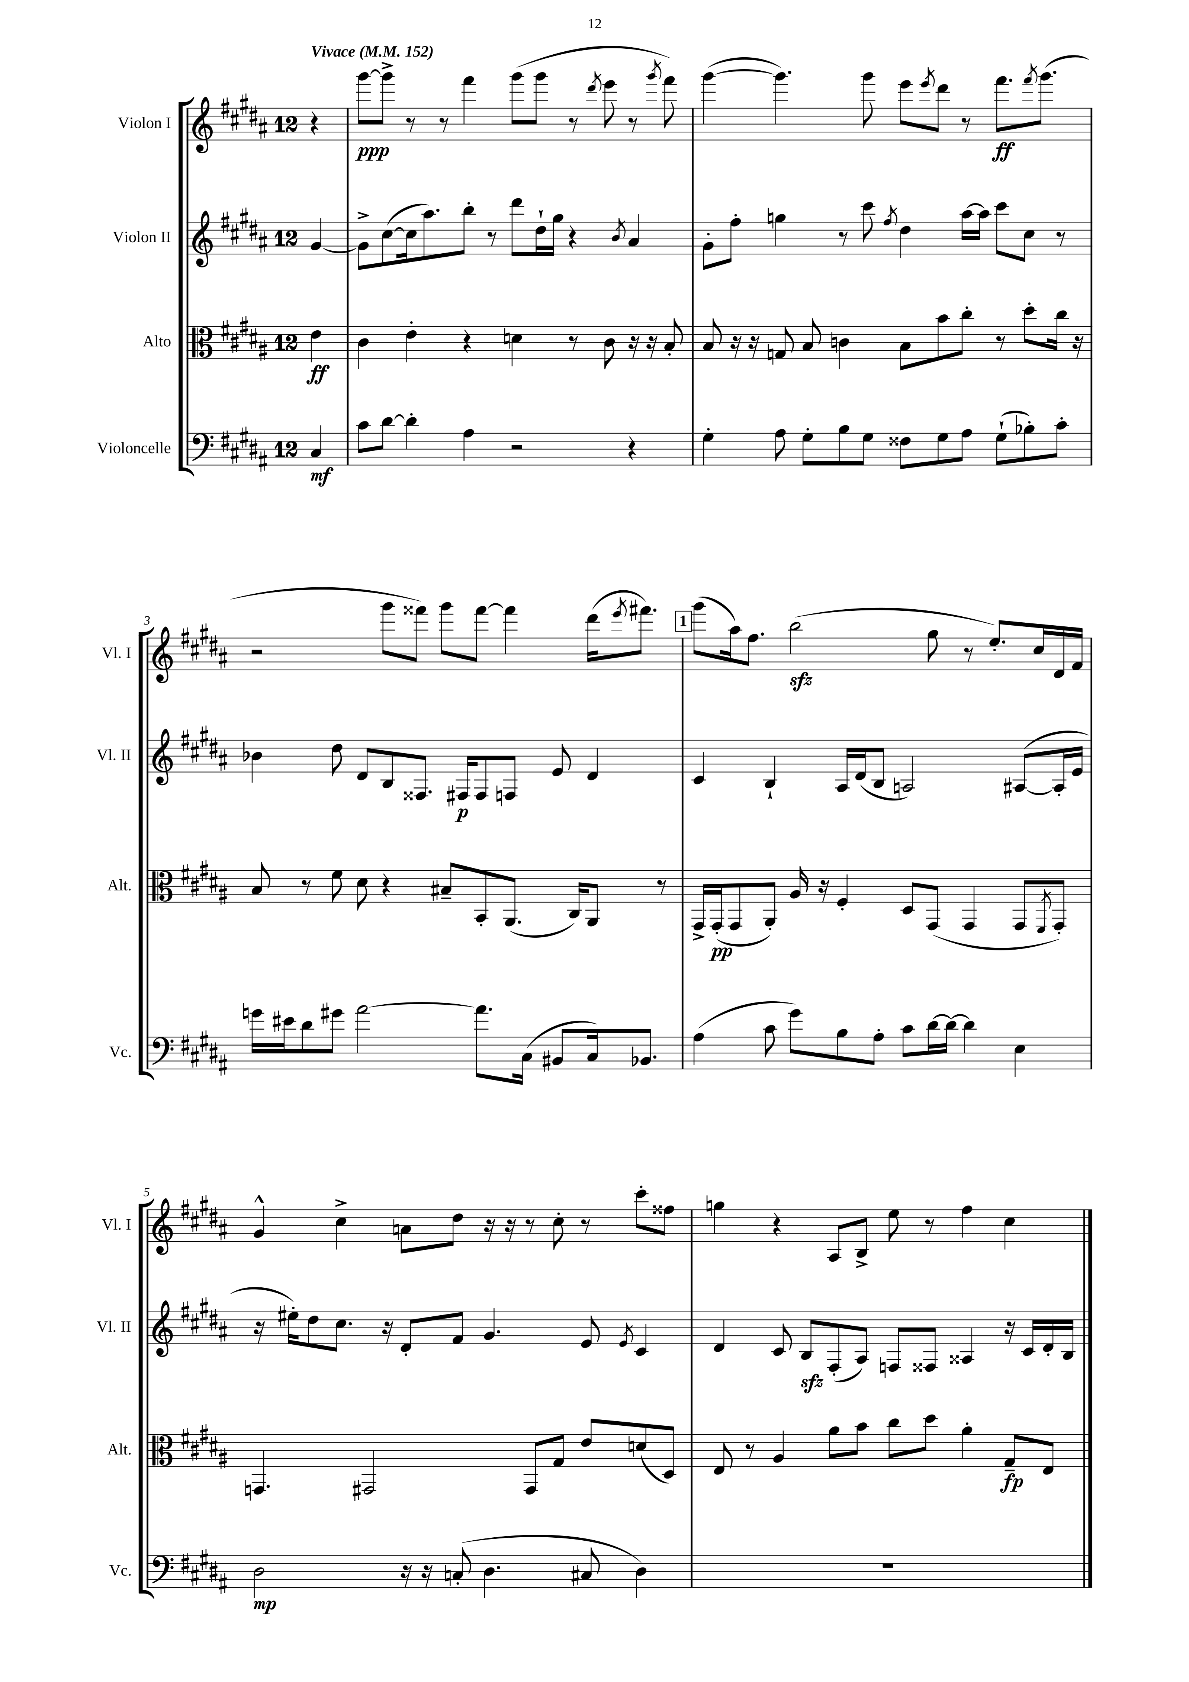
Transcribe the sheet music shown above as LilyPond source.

<<
\new StaffGroup <<
\new Staff = "s0" \with { instrumentName = "Violon I" shortInstrumentName = "Vl. I" } {
    \clef treble \key b \major \once \override Staff.TimeSignature.style = #'single-digit \time 12/8 \partial 4 \tempo "Vivace" 4 = 152
    r4 |
    gis'''8~\ppp gis'''8-> r8 r8 fis'''4 gis'''8( gis'''8 r8 \acciaccatura { dis'''8 } e'''8 r8 \acciaccatura { gis'''8 } fis'''8) |
    gis'''4~( gis'''4.) gis'''8 e'''8 \acciaccatura { e'''8 } dis'''8 r8 fis'''8.\ff \acciaccatura { fis'''8 } gis'''8.( |
    r2 gis'''8 fisis'''8) gis'''8 fisis'''8~ fisis'''4 dis'''16( \acciaccatura { e'''8 } fis'''8.) |
    \mark \markup { \box "1" } gis'''8( ais''16) fis''8. b''2\sfz( gis''8 r8 e''8.-.) cis''16 dis'16 fis'16 |
    gis'4-^ cis''4-> a'8 dis''8 r16 r16 r8 cis''8-. r8 cis'''8-. fisis''8 |
    g''4 r4 ais8 b8-> e''8 r8 fis''4 cis''4 \bar "|." |
}
\new Staff = "s1" \with { instrumentName = "Violon II" shortInstrumentName = "Vl. II" } {
    \clef treble \key b \major \once \override Staff.TimeSignature.style = #'single-digit \time 12/8 \partial 4
    gis'4~ |
    gis'8-> cis''8~( cis''16 ais''8.) b''8-. r8 dis'''8 dis''16-! gis''16 r4 \acciaccatura { b'8 } ais'4 |
    gis'8-. fis''8-. g''4 r8 cis'''8 \acciaccatura { fis''8 } dis''4 ais''16~ ais''16 cis'''8 cis''8 r8 |
    bes'4 dis''8 dis'8 b8 fisis8. fis16\p fis8 f8 e'8 dis'4 |
    \mark \markup { \box "1" } cis'4 b4-! ais16 dis'16( b8 a2) ais8~( ais16-. e'16 |
    r16 eis''16-.) dis''8 cis''8. r16 dis'8-. fis'8 gis'4. e'8 \acciaccatura { e'8 } cis'4 |
    dis'4 cis'8 b8\sfz fis8-.( ais8) f8 fisis8 aisis4 r16 cis'16 dis'16-. b16 \bar "|." |
}
\new Staff = "s2" \with { instrumentName = "Alto" shortInstrumentName = "Alt." } {
    \clef alto \key b \major \once \override Staff.TimeSignature.style = #'single-digit \time 12/8 \partial 4
    e'4\ff |
    cis'4 e'4-. r4 d'4 r8 cis'8 r16 r16 b8-. |
    b8 r16 r16 g8 b8 c'4 b8 b'8 cis''8-. r8 dis''8-. cis''16 r16 |
    b8 r8 fis'8 dis'8 r4 bis8-- b,8-. ais,8.( cis16) ais,8 r8 |
    \mark \markup { \box "1" } gis,16-> gis,16-.\pp( gis,8 ais,8-.) ais16 r16 fis4-. dis8 gis,8( gis,4 gis,8 \acciaccatura { fis,8 } gis,8-.) |
    g,4. gis,2 gis,8 gis8 e'8 d'8( dis8) |
    e8 r8 ais4 ais'8 b'8 cis''8 dis''8 ais'4-. gis8--\fp e8 \bar "|." |
}
\new Staff = "s3" \with { instrumentName = "Violoncelle" shortInstrumentName = "Vc." } {
    \clef bass \key b \major \once \override Staff.TimeSignature.style = #'single-digit \time 12/8 \partial 4
    cis4\mf |
    cis'8 dis'8~ dis'4-. ais4 r2 r4 |
    gis4-. ais8 gis8-. b8 gis8 fisis8 gis8 ais8 gis8-!( bes8-.) cis'8-. |
    g'16 eis'16 dis'8 gis'8 ais'2~ ais'8. cis16( bis,8 cis16) bes,8. |
    \mark \markup { \box "1" } ais4( cis'8 gis'8) b8 ais8-. cis'8 dis'16~ dis'16~ dis'4 e4 |
    dis2\mp r16 r16 c8-.( dis4. cis8 dis4) |
    R1. \bar "|." |
}
>>
>>
